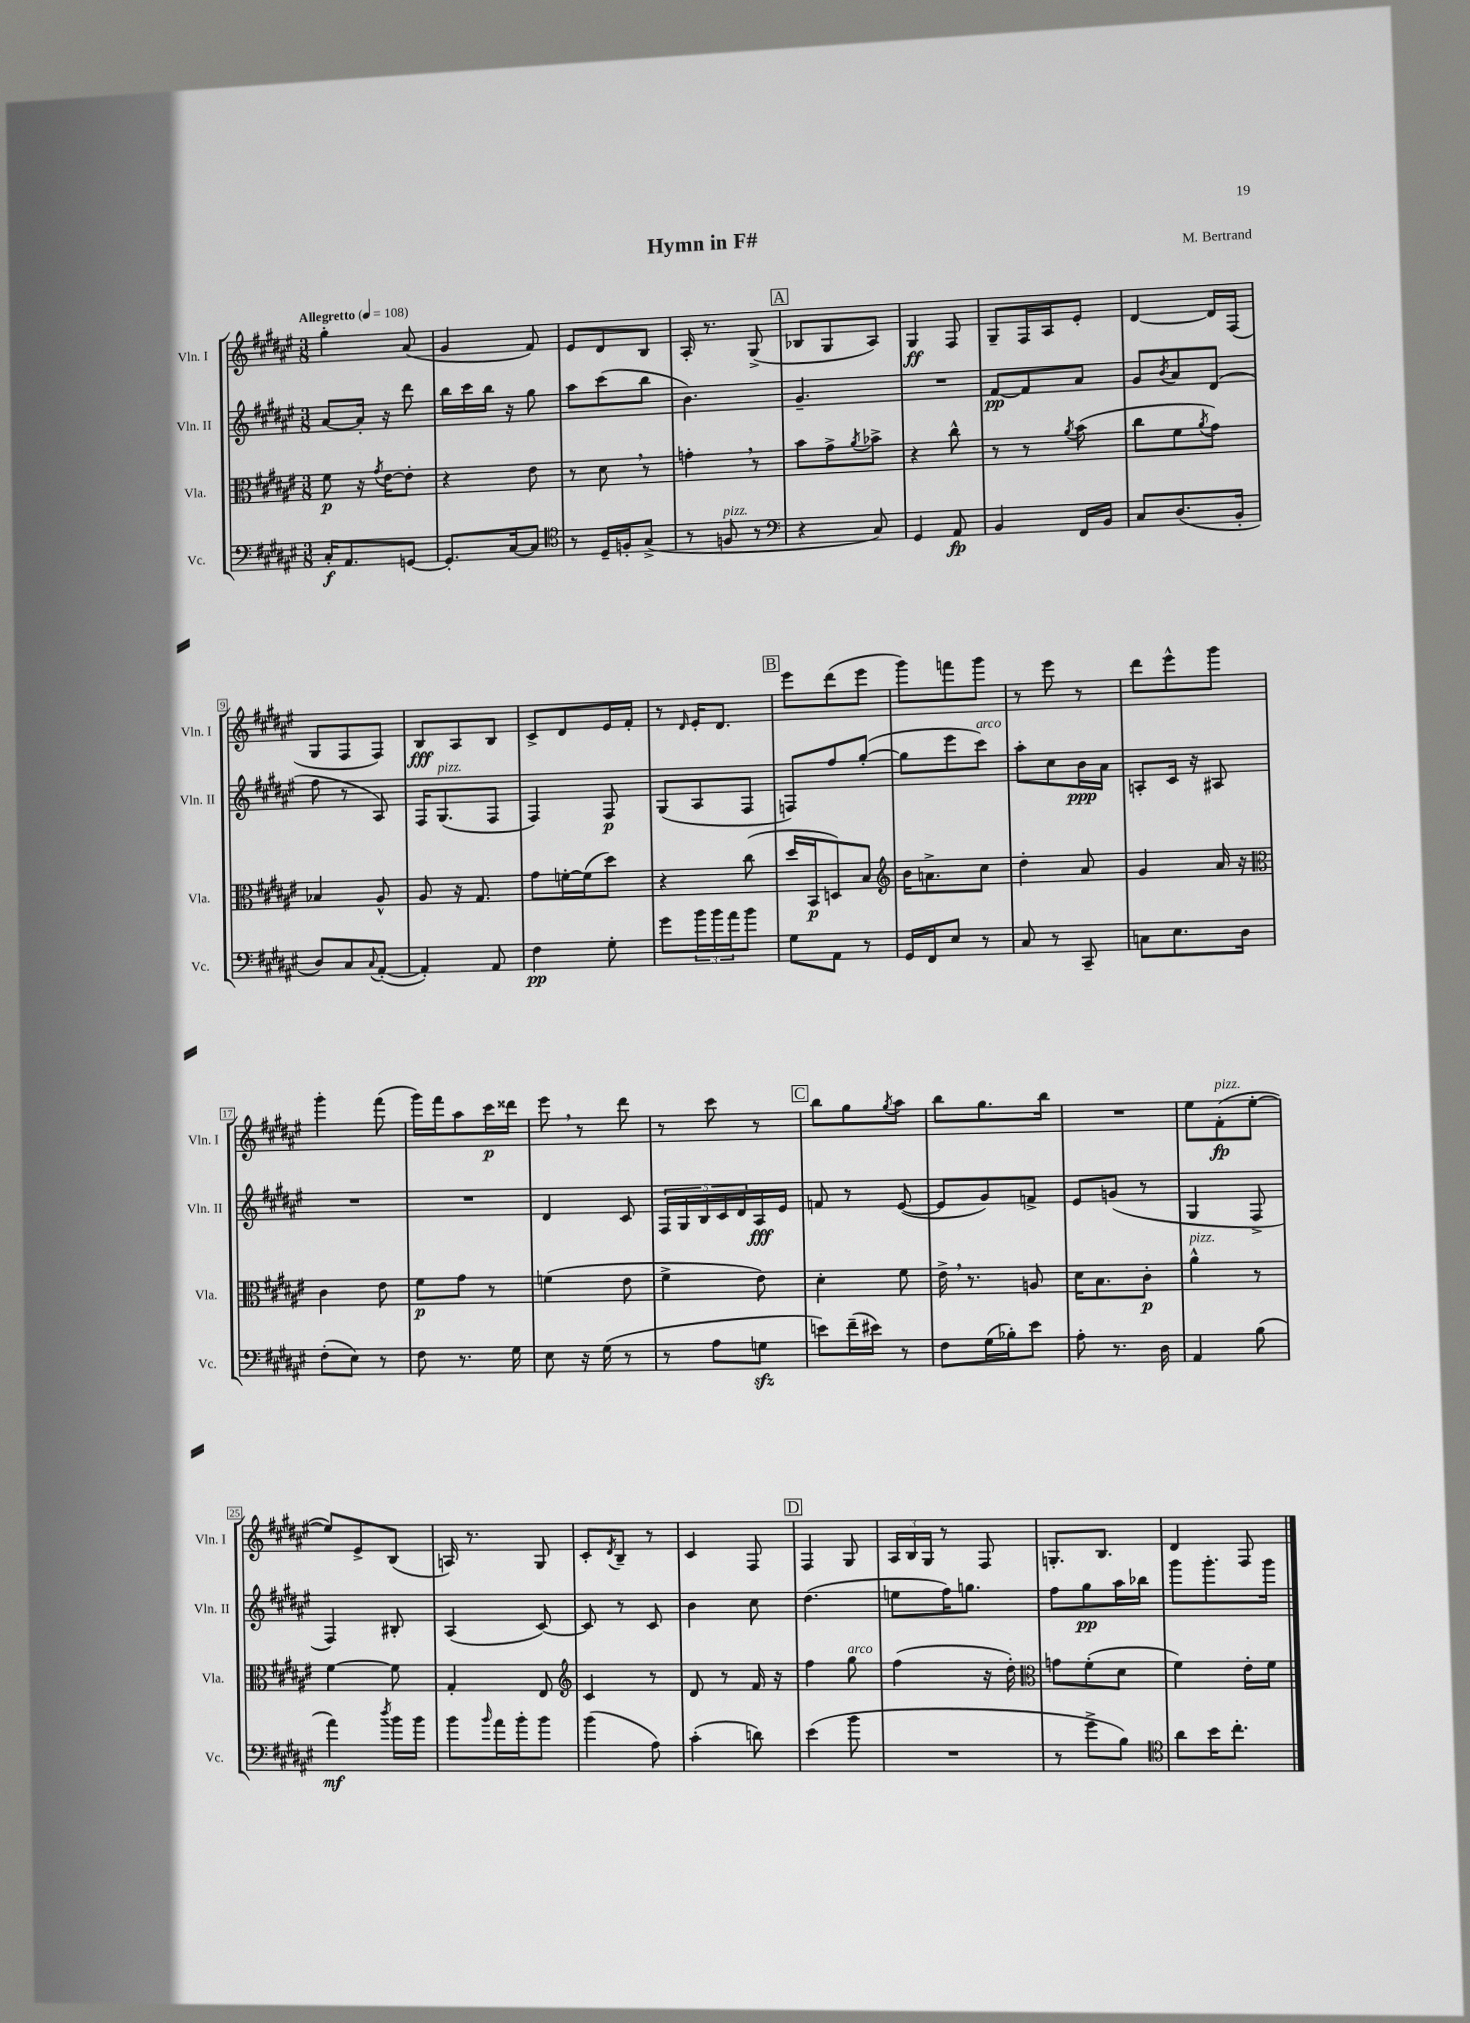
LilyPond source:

\header { title = "Hymn in F#" composer = "M. Bertrand" }
<<
\new StaffGroup <<
\new Staff = "s0" \with { instrumentName = "Vln. I" shortInstrumentName = "Vln. I" } {
    \clef treble \key fis \major \numericTimeSignature \time 3/8 \tempo "Allegretto" 4 = 108
    gis''4-. ais'8( |
    gis'4 fis'8) |
    eis'8 dis'8 b8 |
    ais16-. r8. gis8->( |
    \mark \markup { \box "A" } bes8 gis8 ais8) |
    gis4\ff fis8 |
    gis8-- fis16 ais16 eis'8-. |
    dis'4~ dis'16 fis16( |
    gis8 fis8 fis8) |
    b8\fff ais8 b8 |
    cis'8-> dis'8 eis'16 fis'16-. |
    r8 \grace { dis'16 } eis'16-. dis'8. |
    \mark \markup { \box "B" } eis'''8 dis'''8( eis'''8 |
    gis'''8) f'''8 gis'''8 |
    r8 eis'''8 r8 |
    dis'''8 eis'''8-^ gis'''8 |
    gis'''4-. fis'''8( |
    gis'''16) fis'''16 ais''8 cis'''16\p disis'''16 |
    eis'''8 \breathe r8 dis'''8 |
    r8 cis'''8 r8 |
    \mark \markup { \box "C" } b''8 gis''8 \acciaccatura { gis''8 } ais''8 |
    b''8 gis''8. b''16 |
    R4. |
    eis''8 fis'8-.\fp^\markup { \italic "pizz." }( eis''8~-. |
    eis''8) eis'8-> b8( |
    a16) r8. gis8 |
    cis'8-. \acciaccatura { dis'8 } b8-- r8 |
    cis'4 fis8 |
    \mark \markup { \box "D" } fis4 gis8 |
    \tuplet 3/2 { ais16 b16 gis16 } r8 fis8 |
    g8.-. b8. |
    dis'4 fis8 \bar "|." |
}
\new Staff = "s1" \with { instrumentName = "Vln. II" shortInstrumentName = "Vln. II" } {
    \clef treble \key fis \major \numericTimeSignature \time 3/8
    ais'8~ ais'16-. r16 dis'''8 |
    b''16 cis'''16 b''16 r16 gis''8 |
    ais''8 cis'''8( b''8 |
    b'4.) |
    \mark \markup { \box "A" } gis'4.-- |
    R4. |
    fis'8~\pp fis'8 ais'8 |
    gis'8 \acciaccatura { b'8 } ais'8 dis'8( |
    fis''8 r8 ais8) |
    fis16 gis8.^\markup { \italic "pizz." }( fis8 |
    fis4) fis8\p |
    gis8( ais8 fis8 |
    \mark \markup { \box "B" } f8) fis''8 gis''8~-.( |
    gis''8 eis'''8 cis'''8^\markup { \italic "arco" }) |
    ais''8-. cis''8 b'16\ppp ais'16 |
    a8-. cis'16 r16 ais8 |
    R4. |
    R4. |
    dis'4 cis'8 |
    \tuplet 5/4 { fis16 gis16 b16 cis'16 dis'16 } ais16\fff eis'16 |
    \mark \markup { \box "C" } f'8 r8 eis'8~( |
    eis'8 gis'8) f'8-> |
    eis'8 g'8( r8 |
    gis4 fis8-> |
    fis4) bis8-. |
    ais4( cis'8~) |
    cis'8 r8 cis'8 |
    b'4 cis''8 |
    \mark \markup { \box "D" } dis''4.( |
    e''8 fis''16) g''8. |
    fis''8 gis''8\pp ais''16 bes''16 |
    gis'''8 gis'''8.-. gis'''16 \bar "|." |
}
\new Staff = "s2" \with { instrumentName = "Vla." shortInstrumentName = "Vla." } {
    \clef alto \key fis \major \numericTimeSignature \time 3/8
    fis'8\p r16 \acciaccatura { gis'8 } eis'16~ eis'8-. |
    r4 eis'8 |
    r8 dis'8 \breathe r8 |
    g'4-. \breathe r8 |
    \mark \markup { \box "A" } b'8 gis'8-> \acciaccatura { ais'8 } bes'8-> |
    r4 cis''8-^ |
    r8 r8 \acciaccatura { ais'8 } b'8( |
    cis''8 fis'8 \acciaccatura { ais'8 } gis'8) |
    bes4 ais8-^ |
    ais8 r16 gis8. |
    gis'8 f'16~-. f'16( dis''8) |
    r4 cis''8( |
    \mark \markup { \box "B" } dis''16 b,16\p d8) b8 |
    \clef treble b'16 a'8.-> cis''8 |
    dis''4-. ais'8 |
    gis'4 ais'16 r16 |
    \clef alto cis'4 eis'8 |
    fis'8\p gis'8 r8 |
    f'4( eis'8 |
    fis'4-> eis'8) |
    \mark \markup { \box "C" } dis'4-. fis'8 |
    eis'16-> \breathe r8. a8 |
    dis'16 b8. cis'8-.\p |
    ais'4-^^\markup { \italic "pizz." } r8 |
    fis'4~ fis'8 |
    gis4-. eis8 |
    \clef treble cis'4 r8 |
    dis'8 r8 fis'16 r16 |
    \mark \markup { \box "D" } fis''4 gis''8^\markup { \italic "arco" } |
    fis''4( r16 dis''16-.) |
    \clef alto g'8 fis'8-.( dis'8 |
    fis'4) eis'16-. fis'16 \bar "|." |
}
\new Staff = "s3" \with { instrumentName = "Vc." shortInstrumentName = "Vc." } {
    \clef bass \key fis \major \numericTimeSignature \time 3/8
    cis16-.\f ais,8. g,8~ |
    g,8.-. cis16~ cis8 |
    \clef tenor r8 dis16-- f16-. gis8->( |
    r8 f8^\markup { \italic "pizz." } r8 |
    \mark \markup { \box "A" } \clef bass r4 cis8) |
    gis,4 ais,8\fp |
    b,4 fis,16 b,16 |
    cis8 dis8.( b,16-. |
    dis8) cis8 \appoggiatura { cis8 } ais,8~-.( |
    ais,4-.) ais,8 |
    fis4\pp gis8-. |
    gis'8 \tuplet 3/2 { b'16 b'16 ais'16 } b'8 |
    \mark \markup { \box "B" } gis8 ais,8 r8 |
    gis,16 fis,16 eis8 r8 |
    cis8 r8 cis,8-- |
    c8 eis8. dis16 |
    fis8-.( eis8) r8 |
    fis8 r8. gis16 |
    eis8 r16 gis16( r8 |
    r8 ais8 g8\sfz |
    \mark \markup { \box "C" } e'8) fis'16--( eis'16) r8 |
    fis8 gis16( bes16-.) eis'8 |
    ais8-. r8. dis16 |
    ais,4 b8( |
    ais'4\mf) \acciaccatura { dis''8 } b'16 b'16 |
    b'8 \grace { b'16 } ais'16 b'16-. b'8 |
    b'4( ais8) |
    cis'4-.( d'8) |
    \mark \markup { \box "D" } eis'4( b'8 |
    R4. |
    r8 gis'8-> b8) |
    \clef tenor ais'8 b'16 cis''8.-. \bar "|." |
}
>>
>>
\layout { \context { \Score \override BarNumber.stencil = #(make-stencil-boxer 0.1 0.3 ly:text-interface::print) } }
